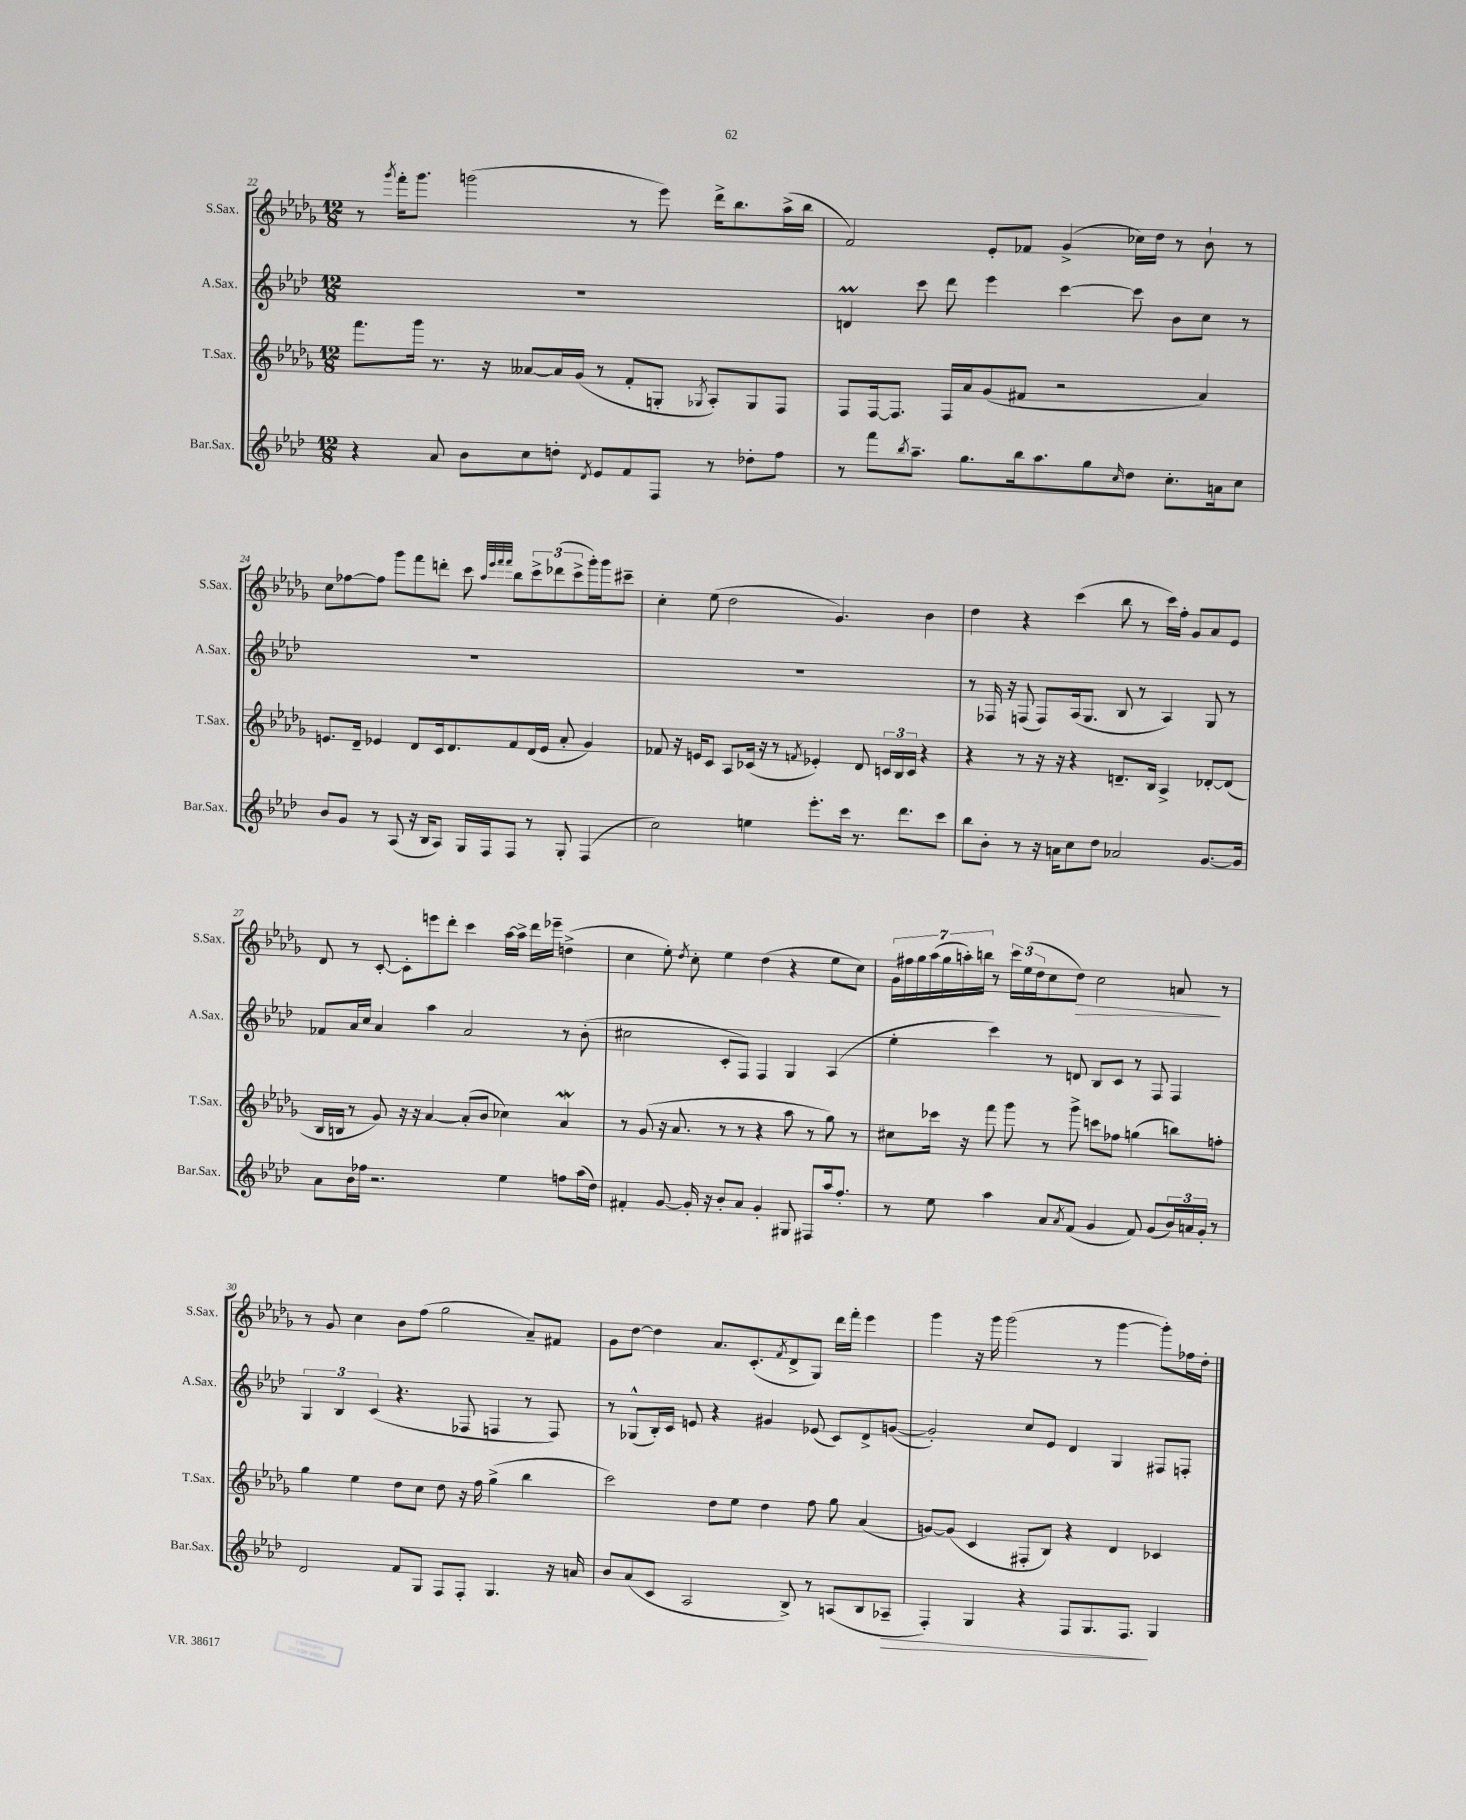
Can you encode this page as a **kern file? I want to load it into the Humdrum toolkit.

**kern	**kern	**kern	**kern
*staff4	*staff3	*staff2	*staff1
*clefG2	*clefG2	*clefG2	*clefG2
*k[b-e-a-d-]	*k[b-e-a-d-g-]	*k[b-e-a-d-]	*k[b-e-a-d-g-]
*M12/8	*M12/8	*M12/8	*M12/8
4r	8.fff	1.r	8r
.	.	.	8qggg-
.	.	.	16fff'
.	16ggg-	.	8.ggg-
8a-	8.r	.	.
8b-	.	.	(2ggg
.	16r	.	.
8cc	[8a--	.	.
8dd'	16a--]	.	.
.	(16g-	.	.
8qd-	.	.	.
8e-	8r	.	.
8f	8f'	.	8r
8F	8G'	.	8eee-)
.	8qG-	.	.
8r	8A-')	.	16ddd-^
.	.	.	8.bb-
8dd-'	8G-	.	.
8ff	8F	.	(16aa-^
.	.	.	16bb-
=	=	=	=
8r	8F	4d	2f)
8fff	[16F	.	.
.	8.F]	.	.
8qbb-	.	.	.
8.aa-~	.	8ccc	.
.	16F	8ddd-	.
8.gg	16a-	.	.
.	(8g-	4eee-	8e-'
16bb-	8f#	.	8f-
8.aa-	.	.	.
.	2r	[4ccc	(4g-^
8gg	.	.	.
16qqcc	.	.	.
8dd-	.	8ccc]	16cc-)
.	.	.	16dd-
8.cc'	.	8b-	8r
.	4a-)	8cc	8b-`
16a	.	.	.
8cc	.	8r	8r
=	=	=	=
8b-	8.e	1.r	8cc
8g	.	.	[8ff-
.	16d-~	.	.
8r	4e-	.	8ff-]
(8A-	.	.	8ggg-
16r	8d-	.	8fff
16B-	.	.	.
8A-)	16c	.	8ddd'
.	8.d-	.	.
16G	.	.	8ccc
16F	.	.	.
.	.	.	32qqaa-
.	.	.	32qqeee-
.	.	.	32qqfff
.	.	.	32qqfff
8F	8f	.	8bb-
8r	(16d-	.	12ccc^
.	16e-	.	.
.	.	.	(12ddd-
8G'	8a-'	.	.
.	.	.	12ccc^
(4F	4g-)	.	16ggg-')
.	.	.	16ggg-
.	.	.	8ccc#~
=	=	=	=
2cc)	8f-	1.r	4cc'
.	16r	.	.
.	16e	.	.
.	8c	.	(8ee-
.	8A-	.	2dd-
4ee	(16c-	.	.
.	16r	.	.
.	8r	.	.
.	8qf	.	.
8.eee-'	4e-')	.	.
.	.	.	4.g-)
16ccc	.	.	.
8.r	8d-	.	.
.	24c	.	.
.	24B-	.	.
8.ddd-	.	.	.
.	24c	.	.
.	4r	.	4b-
8ccc	.	.	.
=	=	=	=
8bb-	4r	8r	4dd-
8b-'	.	16F-	.
.	.	16r	.
8r	8r	(8F	4r
16r	16r	8F)	.
16a	16r	.	.
8cc	4r	(16A-	(4ccc
.	.	8.G	.
8dd-	.	.	.
2a-	8.d~	8B-	8bb-
.	.	8r	8r
.	16B-	.	.
.	4A-^	4A-)	16ccc)
.	.	.	16ff'
.	.	.	8g-
[8.g	[8d-'	8G	8a-
.	(8d-]	8r	8e-
16g]	.	.	.
=	=	=	=
8a-	16B-	8f-	8d-
.	16B	.	.
16b-	8r	16a-	8r
16ff-	.	16cc	.
2.r	8g-)	4a-	[8c'
.	16r	.	8c']
.	16r	.	.
.	[4a-	4aa-	8eee
.	.	.	8ddd-'
.	(8a-']	2a-	4ccc
.	8b-	.	.
4ee-	4cc-)	.	[16aa-
.	.	.	16aa-^]
.	.	.	16ddd-
.	.	.	16eee-~
8ff	4a-	8r	(4dd^
(16aa-	.	(8b-'	.
16dd-)	.	.	.
=	=	=	=
4f#'	8r	2cc#	4cc
.	(8g-	.	.
[8g	16r	.	8ee-')
.	8.a-	.	.
.	.	.	8qdd-
16g']	.	.	8cc'
16r	.	.	.
8b-'	8r	8c'	4ee-
8a-	8r	8F)	.
4g'	4r	4F	(4dd-
8G#	8aa-	4G	4r
8F#	8r	.	.
16aa-	8gg-)	(4A-	8ee-
8.ff'	.	.	.
.	8r	.	8cc)
=	=	=	=
8r	8cc#	4ee-'	28g-
.	.	.	28ff#
.	.	.	28gg-
.	.	.	(28aa-
8ee-	16ccc-	.	.
.	.	.	28gg-
.	.	.	28aa')
.	16r	.	.
.	.	.	28bb
4aa-	8fff	4ccc)	8r
.	8ggg-	.	24ccc
.	.	.	(24ee-
.	.	.	24dd-
8a-	8r	8r	8cc
8qa-	.	.	.
(8f	8ggg-^	8d	8dd-)
4g	8ccc	8B-	2cc
.	8ff-	8c	.
8f)	(4gg	8r	.
(8g	.	8F	.
24b-)	8bb)	4F	8a
24a	.	.	.
24g'	.	.	.
8r	8ff'	.	8r
=	=	=	=
2d-	4gg-	6G	8r
.	.	.	8g-
.	.	6B-	.
.	4ee-	.	4cc
.	.	(6c	.
8f	8dd-	4.r	8b-
8G	8cc	.	(8ff
8F	8dd-	.	2gg-
8F'	16r	8F-	.
.	16ff	.	.
4.G	(4gg-^	4F	.
.	4bb-	8r	8a-~)
16r	.	8F)	8f#
16a	.	.	.
=	=	=	=
8b-	2ccc)	8r	8g-
(8a-	.	(8G-^^	[8dd-
8c	.	16B-')	4dd-]
.	.	16c	.
2A-	.	8e	.
.	8dd-	4r	8.a-
.	8ee-	.	.
.	.	.	(8.c'
.	4dd-	4g#	.
.	.	.	8qf
8B-^)	.	.	8d-^
8r	8ff	(8e-	8G-)
(8A	8gg-	8c)	16ddd-
.	.	.	16fff'
8B-	(4a-	8d-^	4eee-
8A-~	.	([8g	.
=	=	=	=
4F')	[8g)	2g'])	4ggg-
.	(8g]	.	.
4G	4c	.	16r
.	.	.	16ggg-
.	.	.	(2ggg-
4r	8F#'	8cc	.
.	8B-)	8e-	.
8F	4r	4d-	.
8.G	.	.	8r
.	4d-	4G	[4ggg-
8.F	.	.	.
4G	4c-	8F#	8ggg-'])
.	.	8F'	16ff-
.	.	.	16dd-'
==	==	==	==
*-	*-	*-	*-
